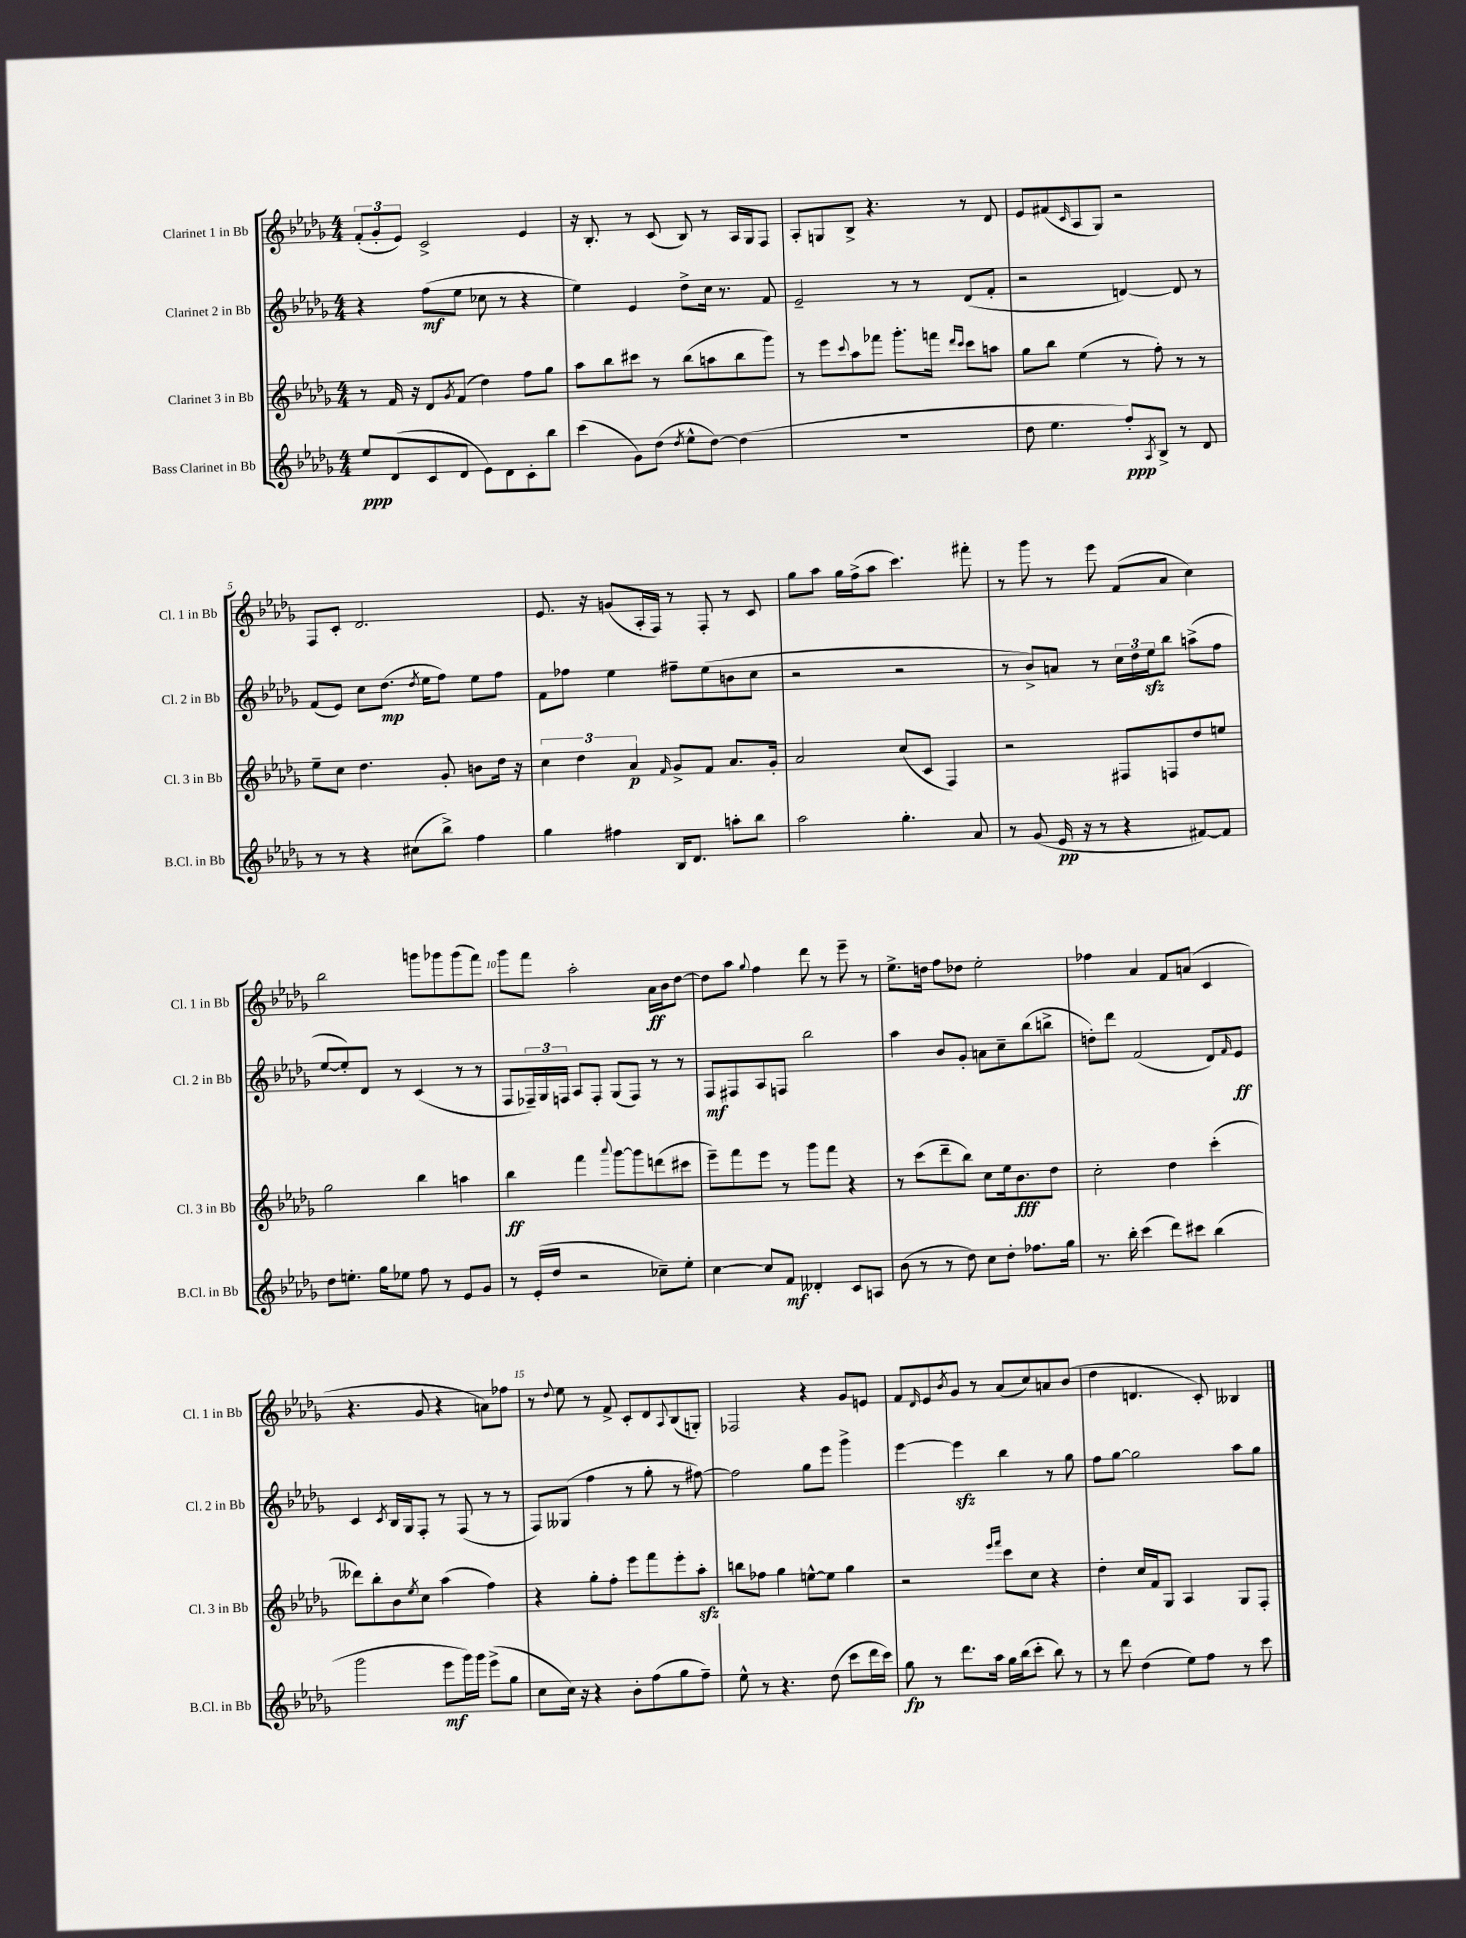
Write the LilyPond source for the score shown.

<<
\new StaffGroup <<
\new Staff = "s0" \with { instrumentName = "Clarinet 1 in Bb" shortInstrumentName = "Cl. 1 in Bb" } {
    \clef treble \key des \major \numericTimeSignature \time 4/4
    \tuplet 3/2 { f'8-.( ges'8-. ees'8) } c'2-> ees'4 |
    r16 bes8.-. r8 c'8( bes8) r8 aes16 ges16 f8 |
    aes8-. g8 bes8-> r4. r8 des'8 |
    ees'8 fis'8( \grace { c'16 } aes8 ges8) r2 |
    f8 c'8-. des'2. |
    ees'8. r16 g'8( aes16-. f16) r8 f8-. r8 c'8 |
    ges''8 aes''8 ges''16 f''16->( aes''8 c'''4.) fis'''8-. |
    r8 ges'''8 r8 ees'''8 f'8( aes'8 c''4) |
    bes''2 g'''8 ges'''8 ges'''8( f'''8) |
    ges'''8 f'''8 aes''2-. aes'16\ff bes'16 des''8~ |
    des''8 aes''8 \appoggiatura { ges''8 } f''4 des'''8 r8 ees'''8-- r8 |
    ees''8.-> d''16 f''8 des''8 ees''2-. |
    fes''4 aes'4 f'8 a'8( c'4 |
    r4. ges'8 r4 a'8) fes''8 |
    r8 \appoggiatura { des''8 } ees''8 r8 f'8-> c'8-. des'8 \appoggiatura { aes8 } bes8( g8-.) |
    fes2 r4 ges'8 e'8 |
    f'8 \grace { des'16 } ees'8 \acciaccatura { bes'8 } ges'8 r8 aes'8( c''8) a'8 bes'8( |
    des''4 d'4. c'8-.) beses4 \bar "|." |
}
\new Staff = "s1" \with { instrumentName = "Clarinet 2 in Bb" shortInstrumentName = "Cl. 2 in Bb" } {
    \clef treble \key des \major \numericTimeSignature \time 4/4
    r4 f''8\mf( ees''8 ces''8 r8 r4 |
    ees''4) ees'4 des''8-> c''16 r8. f'8 |
    ees'2-- r8 r8 des'8( f'8-. |
    r2 d'4~) d'8 r8 |
    f'8( ees'8) c''8 des''8.\mp( \acciaccatura { des''8 } ees''16 f''8) ees''8 f''8 |
    f'8 fes''8 ees''4 fis''8-- ees''8( b'8 c''8 |
    r2 r2 |
    r8 bes'8->) a'8 r8 \tuplet 3/2 { c''16 des''16 ees''16\sfz } bes''8 a''8->( f''8 |
    ees''8~ ees''8-.) des'8 r8 c'4( r8 r8 |
    f8 \tuplet 3/2 { fes16--) ges16 f16 } aes8 f8-. ges8( f8) r8 r8 |
    f8\mf fis8 aes8 f8 bes''2 |
    aes''4 bes'8 ges'8-. a'8 c''8-- bes''8( b''8-> |
    d''8-.) des'''8 f'2( des'8) \grace { f'16 } ees'8\ff |
    c'4 \acciaccatura { c'8 } bes16 ges16 f8-. r8 f8( r8 r8 |
    f8) geses8( f''4 r8 ges''8-. r8 fis''8~) |
    fis''2 ges''8 ees'''8 ges'''4-> |
    ees'''4~ ees'''4\sfz bes''4 r8 ges''8 |
    f''8 ges''8~ ges''2 aes''8 ges''8 \bar "|." |
}
\new Staff = "s2" \with { instrumentName = "Clarinet 3 in Bb" shortInstrumentName = "Cl. 3 in Bb" } {
    \clef treble \key des \major \numericTimeSignature \time 4/4
    r8 f'16 r16 des'8 \acciaccatura { ges'8 } f'8( des''4) f''8 ges''8 |
    aes''8 bes''8 cis'''8 r8 bes''8( a''8 bes''8 ges'''8) |
    r8 ees'''8 \appoggiatura { c'''8 } aes''8 fes'''8 ges'''8.-. f'''16 \grace { des'''16 c'''16 } c'''8 a''8 |
    ges''8 bes''8 ees''4( r8 f''8-.) r8 r8 |
    ees''8-- c''8 des''4. ges'8-. b'8 des''16 r16 |
    \tuplet 3/2 { c''4 des''4 aes'4\p } \grace { f'16 } ges'8-> f'8 aes'8. ges'16-. |
    aes'2 c''8( c'8 f4) |
    r2 fis8 f8 des''8 e''8 |
    ges''2 bes''4 a''4 |
    bes''4\ff f'''4 \appoggiatura { aes'''8 } ges'''8~ ges'''8 d'''8( cis'''8 |
    ees'''8--) f'''8 ees'''8 r8 ges'''8 f'''8 r4 |
    r8 c'''8( des'''8-- bes''8) c''8 ees''16 bes'8.\fff des''8 |
    c''2-. des''4 c'''4-.( |
    deses'''8) bes''8-. bes'8 \acciaccatura { ees''8 } c''8 aes''4( f''4) |
    r4 ges''8-. f''8-. ees'''8 f'''8 ees'''8-. aes''8-.\sfz |
    b''8 fes''8 ges''4 e''8~-^ e''8 ges''4 |
    r2 \grace { ees'''16 f'''16 } c'''8 c''8 r4 |
    des''4-. c''16 f'16 ges8 aes4 ges8 f8-. \bar "|." |
}
\new Staff = "s3" \with { instrumentName = "Bass Clarinet in Bb" shortInstrumentName = "B.Cl. in Bb" } {
    \clef treble \key des \major \numericTimeSignature \time 4/4
    ees''8\ppp des'8( c'8 des'8 ees'8) des'8 c'8-. bes''8 |
    c'''4( ges'8) des''8( \acciaccatura { des''8 } ees''8-^ des''8~) des''4( |
    R1 |
    des''8 ees''4. f''8-.\ppp) \acciaccatura { aes8 } bes8-> r8 des'8 |
    r8 r8 r4 cis''8( bes''8->) f''4 |
    ges''4 fis''4 bes16 des'8. a''8-. bes''8 |
    aes''2 ges''4.-. aes'8 |
    r8 ges'8( ees'16\pp r16 r8 r4 fis'8~) fis'8 |
    des''8 e''8.-. ges''16 ees''8 f''8 r8 ees'8 ges'8 |
    r8 ees'16-.( des''16 r2 ces''8--) ees''8-. |
    c''4~ c''8 f'8\mf deses'4-. c'8 a8 |
    bes'8( r8 r8 des''8) c''8 des''8-. fes''8. ges''16 |
    r8. bes''16-. c'''4( des'''8) cis'''8 bes''4( |
    ges'''2 ees'''8\mf ges'''16) ges'''16 ees'''8->( ges''8 |
    c''8 c''16) r16 r4 bes'8-. f''8( ges''8 f''8--) |
    ees''8-^ r8 r4. des''8( c'''8 des'''16 c'''16) |
    ges''8\fp r8 des'''8. aes''16 ges''16 bes''16( c'''8-. bes''8) r8 |
    r8 des'''8 des''4( ees''8) f''8 r8 c'''8 \bar "|." |
}
>>
>>
\layout { \context { \Score \override BarNumber.break-visibility = ##(#f #t #t) barNumberVisibility = #(every-nth-bar-number-visible 5) } }
